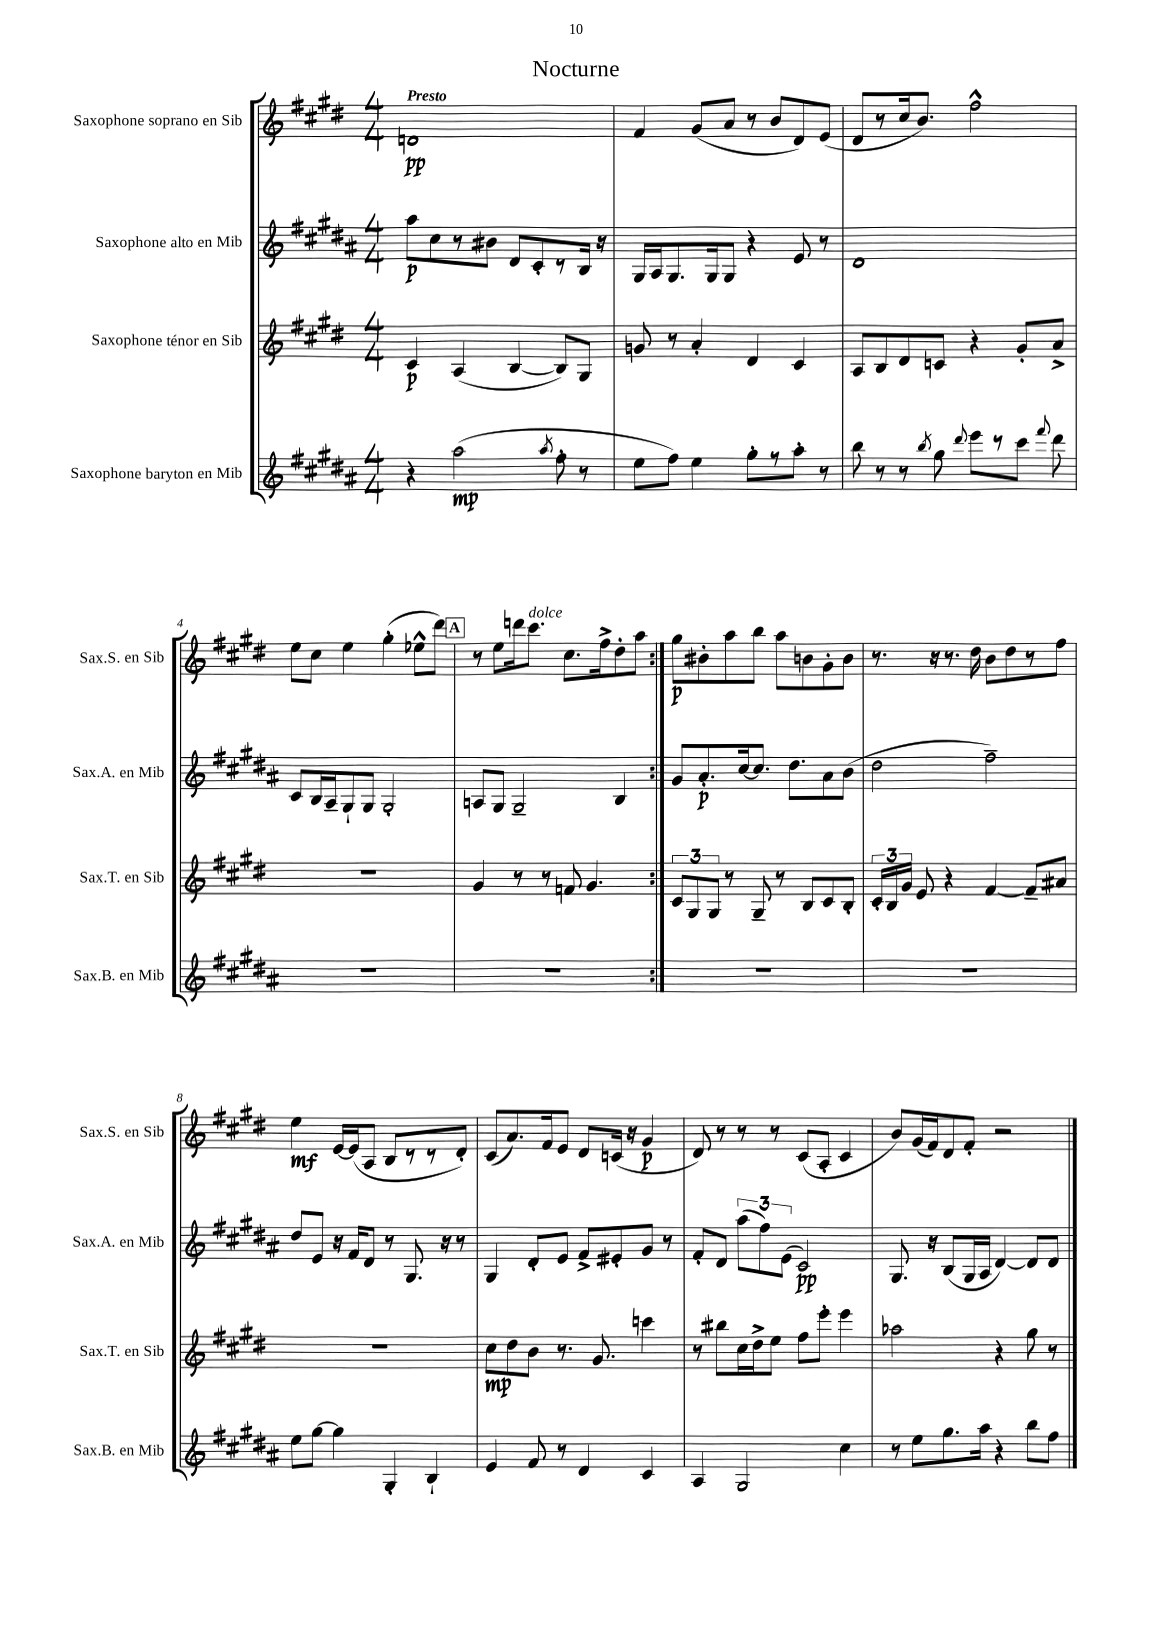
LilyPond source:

\header { title = "Nocturne" }
<<
\new StaffGroup <<
\new Staff = "s0" \with { instrumentName = "Saxophone soprano en Sib" shortInstrumentName = "Sax.S. en Sib" } {
    \clef treble \key e \major \numericTimeSignature \time 4/4 \tempo "Presto"
    \autoBeamOff \repeat volta 2 { d'1\pp |
    fis'4 gis'8[( a'8] r8 b'8[ dis'8) e'8]( |
    dis'8[ r8 cis''16 b'8.]) fis''2-^ |
    e''8[ cis''8] e''4 gis''4-.( ees''8[-^ dis'''8]) |
    \mark \markup { \box "A" } r8 e''8[ d'''16 cis'''8.]^\markup { \italic "dolce" } cis''8.[ fis''16-> dis''8-. a''8] | }
    gis''8[\p bis'8-. a''8 b''8] a''8[ b'8 gis'8-. b'8] |
    r8. r16 r8. dis''16 b'8[ dis''8 r8 fis''8] |
    e''4\mf e'16[~ e'16( a8] b8[ r8 r8 dis'8]-.) |
    cis'8[( a'8.) fis'16 e'8] dis'8[ c'16]( r16 gis'4\p |
    dis'8) r8 r8 r8 cis'8[( a8]-. cis'4 |
    b'8[) gis'16( fis'16) dis'8 fis'8]-. r2 \bar "|." |
}
\new Staff = "s1" \with { instrumentName = "Saxophone alto en Mib" shortInstrumentName = "Sax.A. en Mib" } {
    \clef treble \key b \major \numericTimeSignature \time 4/4
    \autoBeamOff \repeat volta 2 { ais''8[\p cis''8 r8 bis'8] dis'8[ cis'8-. r8 b16] r16 |
    gis16[ ais16 gis8. gis16 gis8] r4 e'8 r8 |
    dis'1 |
    cis'8[ b16 ais16-- gis8-! gis8] gis2-. |
    \mark \markup { \box "A" } a8[ gis8] gis2-- b4 | }
    gis'8[ ais'8.-.\p cis''16~ cis''8.] dis''8.[ ais'8 b'8]( |
    dis''2 fis''2--) |
    dis''8[ e'8] r16 fis'16[ dis'8] r8 gis8. r16 r8 |
    gis4 dis'8[-. e'8] fis'8[-> eis'8-. gis'8] r8 |
    fis'8[-. dis'8] \tuplet 3/2 { ais''8[( fis''8) e'8]( } cis'2\pp) |
    gis8. r16 b8[( gis16 ais16] dis'4~) dis'8[ dis'8] \bar "|." |
}
\new Staff = "s2" \with { instrumentName = "Saxophone ténor en Sib" shortInstrumentName = "Sax.T. en Sib" } {
    \clef treble \key e \major \numericTimeSignature \time 4/4
    \autoBeamOff \repeat volta 2 { cis'4\p a4( b4~ b8[) gis8] |
    g'8 r8 a'4-. dis'4 cis'4 |
    a8[ b8 dis'8 c'8] r4 gis'8[-. a'8]-> |
    R1 |
    \mark \markup { \box "A" } gis'4 r8 r8 f'8 gis'4. | }
    \tuplet 3/2 { cis'8[ gis8 gis8] } r8 gis8-- r8 b8[ cis'8 b8]-. |
    \tuplet 3/2 { cis'16[-. b16 gis'16] } e'8 r4 fis'4~ fis'8[-- ais'8] |
    R1 |
    cis''8[\mp dis''8 b'8] r8. gis'8. c'''4 |
    r8 bis''8[ cis''16 dis''16-> e''8] fis''8[ e'''8]-. e'''4 |
    aes''2 r4 gis''8 r8 \bar "|." |
}
\new Staff = "s3" \with { instrumentName = "Saxophone baryton en Mib" shortInstrumentName = "Sax.B. en Mib" } {
    \clef treble \key b \major \numericTimeSignature \time 4/4
    \autoBeamOff \repeat volta 2 { r4 ais''2\mp( \acciaccatura { ais''8 } fis''8-. r8 |
    e''8[ fis''8]) e''4 gis''8[-. r8 ais''8]-. r8 |
    b''8 r8 r8 \acciaccatura { b''8 } gis''8 \appoggiatura { dis'''8 } e'''8[ r8 cis'''8] \appoggiatura { fis'''8 } dis'''8 |
    R1 |
    \mark \markup { \box "A" } R1 | }
    R1 |
    R1 |
    e''8[ gis''8]~ gis''4 gis4-. b4-! |
    e'4 fis'8 r8 dis'4 cis'4 |
    ais4 gis2 cis''4 |
    r8 e''8[ gis''8. ais''16] r4 b''8[ fis''8] \bar "|." |
}
>>
>>
